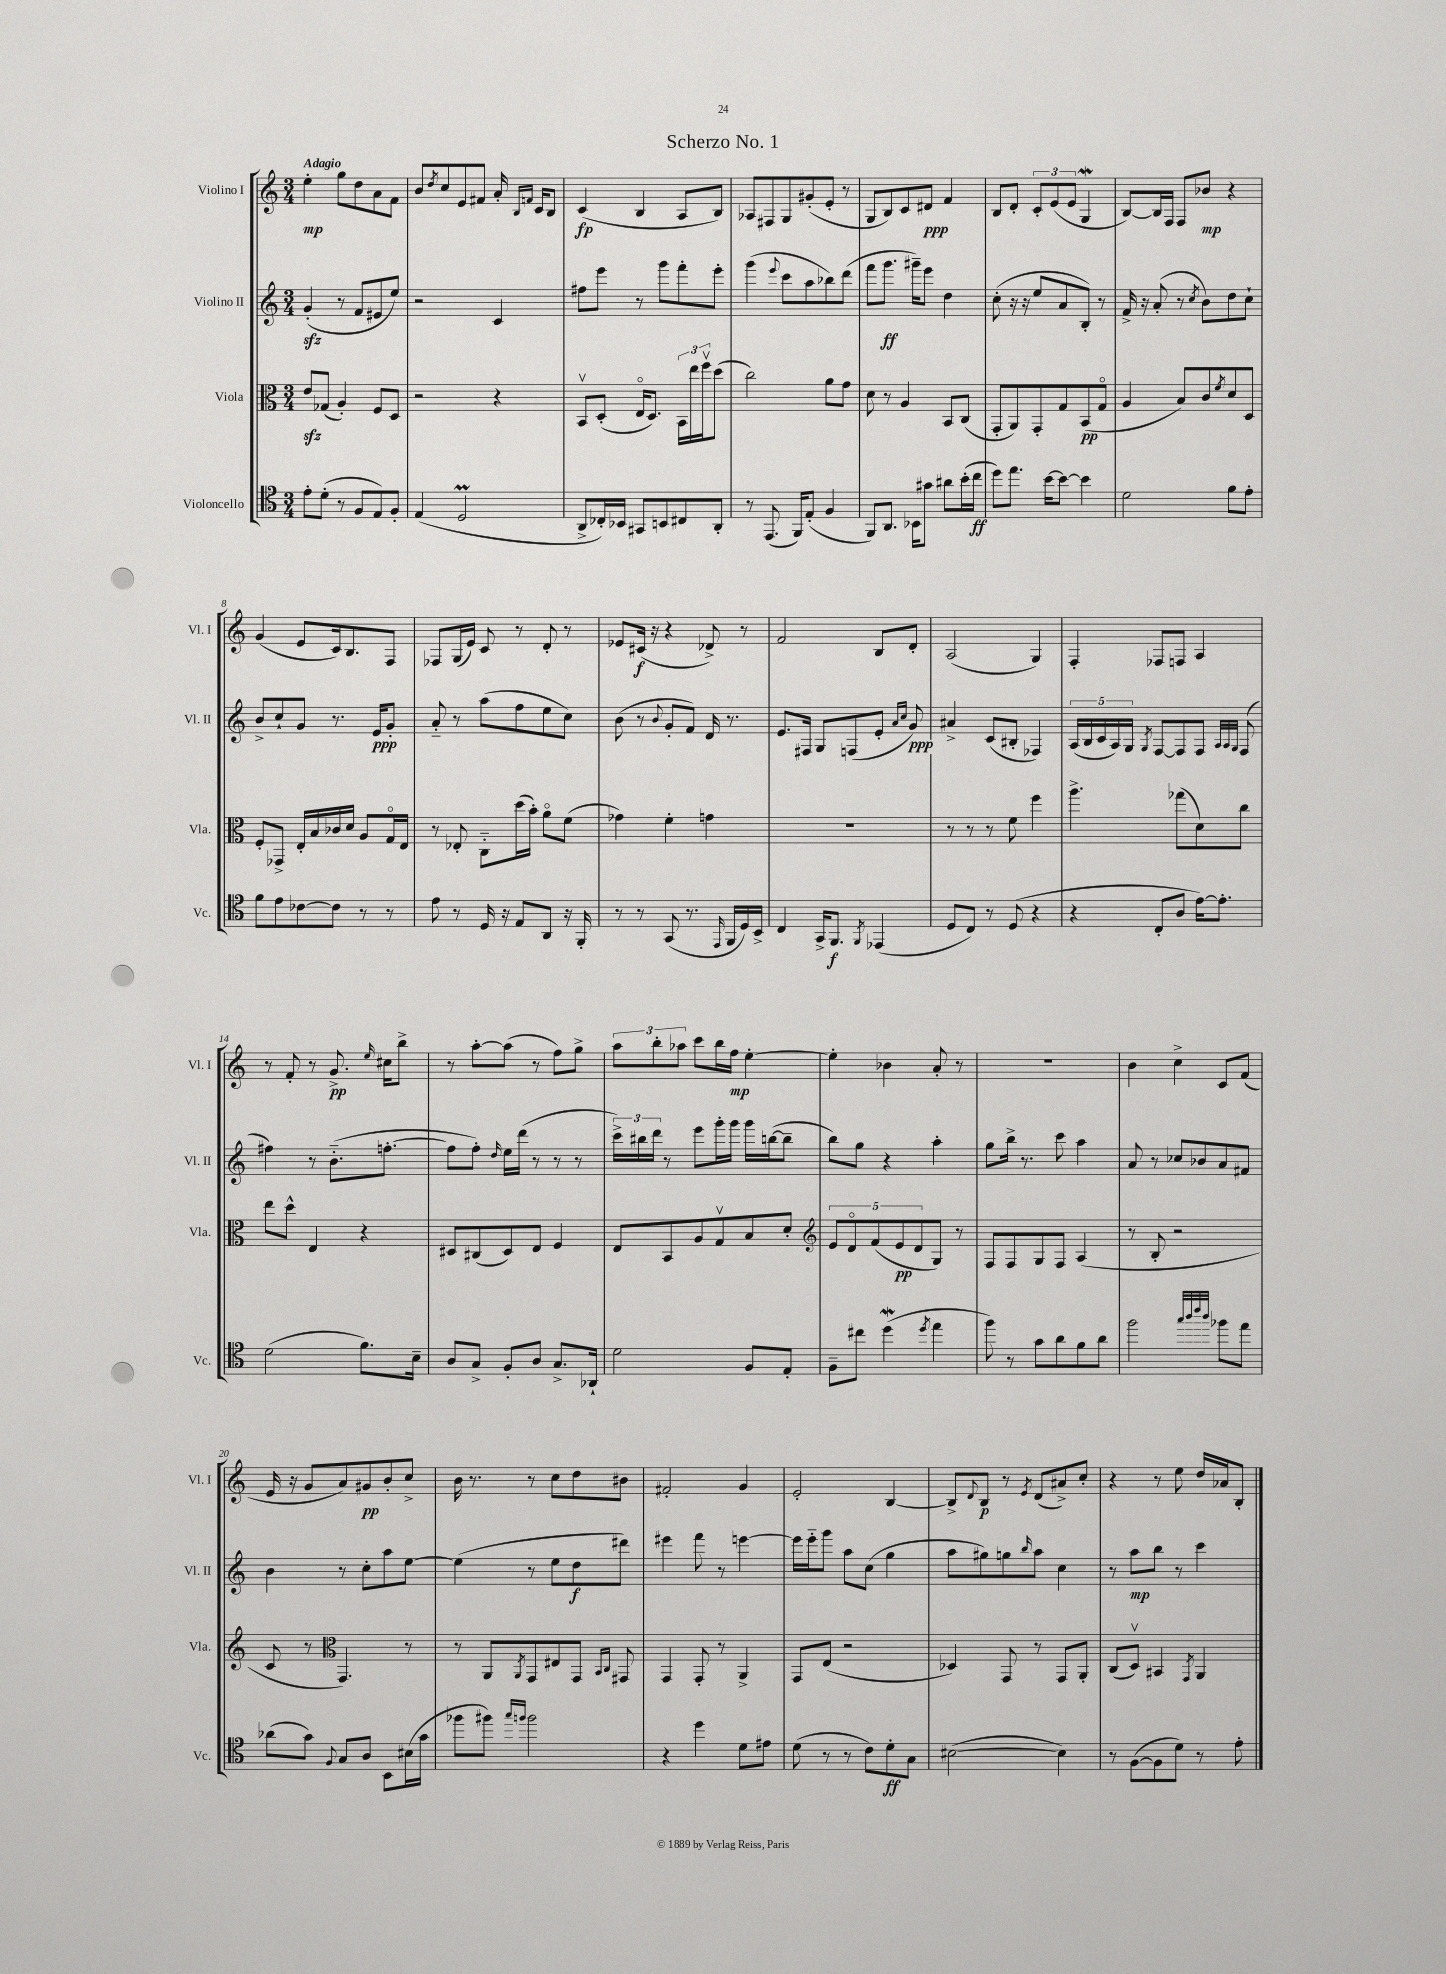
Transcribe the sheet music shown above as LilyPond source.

\header { title = "Scherzo No. 1" }
<<
\new StaffGroup <<
\new Staff = "s0" \with { instrumentName = "Violino I" shortInstrumentName = "Vl. I" } {
    \clef treble \key c \major \numericTimeSignature \time 3/4 \tempo "Adagio"
    e''4-.\mp g''8 d''8 a'8 f'8 |
    b'8 \acciaccatura { d''8 } c''8 e'8 fis'8 a'16-. \grace { b16 f'16 } c'16 b8 |
    c'4\fp( b4 a8 b8) |
    aes8 fis8 g8 gis'8-.( e'8-. r8 |
    g8 b8) c'8 dis'8\ppp f'4 |
    b8 d'8-. \tuplet 3/2 { c'8-. e'8( e'8 } g4\mordent |
    b8~) b16 f16 f8 bes'8\mp r4 |
    g'4( e'8 c'16) b8. f8 |
    fes8 g16( e'16) c'8 r8 d'8-. r8 |
    ees'8 cis'16\f( r16 r4 des'8->) r8 |
    f'2 b8 d'8-. |
    a2( g4) |
    f4-. fes8 f8 a4 |
    r8 f'8-. r8 g'8.->\pp \grace { e''16 } cis''16 b''8-> |
    r8 a''8~-. a''8( r8 f''8) g''8-> |
    \tuplet 3/2 { a''8 b''8-. aes''8 } c'''8 b''16 f''16\mp e''4~-. |
    e''4-. bes'4 a'8-. r8 |
    R2. |
    b'4 c''4-> c'8 f'8( |
    e'16 r16 g'8 a'8) gis'8\pp b'8-. c''8-> |
    b'16 r8. r8 c''8 d''8 bis'8 |
    fis'2-. g'4 |
    e'2-. b4~ |
    b8-> \appoggiatura { d'8 } b8\p r8 \acciaccatura { e'8 } d'8( ais'8->) c''8-. |
    r4 r8 e''8 d''16 aes'16 b8-. \bar "|." |
}
\new Staff = "s1" \with { instrumentName = "Violino II" shortInstrumentName = "Vl. II" } {
    \clef treble \key c \major \numericTimeSignature \time 3/4
    g'4-.\sfz( r8 f'8 eis'8 e''8) |
    r2 c'4 |
    fis''8 e'''8 r8 g'''8 f'''8-. e'''8-. |
    g'''4( \appoggiatura { e'''8 } c'''8 a''8 bes''8) d'''8( |
    f'''8 g'''8.\ff gis'''16--) e'''8 d''4 |
    c''8-.( r16 r16 e''8 a'8 b8-.) r8 |
    f'16-> r16 a'8-.( r8 \acciaccatura { c''8 } b'8) d''8 c''8-! |
    b'8-> c''8-! g'8 r8. e'16\ppp g'8-. |
    a'8-_ r8 a''8( f''8 e''8 c''8) |
    b'8( r8 \appoggiatura { b'8 } g'8-. f'8) d'16 r8. |
    e'8. fis16 g8 f8( e'8-. \grace { a'16 c''16 } g'8\ppp) |
    ais'4-> c'8( bis8-. fes4) |
    \tuplet 5/4 { a16( b16 c'16 a16) g16 } \acciaccatura { g8 } f8~ f8 f8 \grace { a32 a32 g32 } f8( |
    fis''4) r8 b'8.-_( f''8.~-. |
    f''8 f''8-.) \grace { d''16 } e''16 d'''16( r8 r8 r8 |
    \tuplet 3/2 { c'''16->) bis''16 d'''16 } r8 e'''8 g'''16-. g'''16 g'''16 b''16~( b''8-- |
    b''8) g''8 r4 a''4-. |
    g''8 b''16-> r8. c'''8 a''4 |
    a'8 r8 ces''8 bes'8 a'8 fis'8 |
    b'4 r8 c''8-. a''8 e''8~ |
    e''4( r8 e''8 d''8\f dis'''8) |
    eis'''4 f'''8 r8 e'''4~ |
    e'''16 e'''16-_ g'''8 a''8 c''8( g''4 |
    a''8 gis''8) g''8 \grace { b''16 } a''8 c''4 |
    r8 a''8\mp b''8 r8 c'''4 \bar "|." |
}
\new Staff = "s2" \with { instrumentName = "Viola" shortInstrumentName = "Vla." } {
    \clef alto \key c \major \numericTimeSignature \time 3/4
    e'8\sfz ges8( a4-.) f8 d8 |
    r2 r4 |
    b,8\upbow d8-.( e16\flageolet d8.) \tuplet 3/2 { b,16 e''16 f''16\upbow } d''8( |
    c''2) a'8 g'8 |
    d'8 r8 a4 b,8 c8( |
    g,8-. a,8) g,8-. g8 b,8\pp( g8\flageolet |
    a4 b8) c'8 \acciaccatura { f'8 } d'8 d8 |
    f8-. ges,8-> e16-. b16 ces'16 d'16 a8 g16\flageolet e16 |
    r8 ees8-. c8-_ d''16( b'16-.) a'8\flageolet f'8( |
    ges'4) f'4-. g'4 |
    R2. |
    r8 r8 r8 f'8 f''4 |
    a''4.-> ges''8( d'8) c''8 |
    e''8 d''8-^ e4 r4 |
    dis8 cis8( dis8) e8 f4 |
    e8 b,8 a8 g8\upbow b8 d'8-. |
    \clef treble \tuplet 5/4 { e'8 d'8\flageolet f'8( e'8\pp d'8 } g8) r8 |
    f8 f8 g8 f8 a4( |
    r8 b8-. r2 |
    c'8 r8 \clef alto g,4.) r8 |
    r8 a,8 \acciaccatura { a,8 } g,8 eis8 g,8 \grace { b,16 c16 } gis,8 |
    g,4 g,8-. r8 a,4-> |
    g,8 e8( r2 |
    des4) g,8 r8 g,8 a,8-. |
    c8( d8\upbow) bis,4 \acciaccatura { g,8 } a,4 \bar "|." |
}
\new Staff = "s3" \with { instrumentName = "Violoncello" shortInstrumentName = "Vc." } {
    \clef tenor \key c \major \numericTimeSignature \time 3/4
    e'8-. d'8-.( r8 f8 e8) f8-. |
    e4( d2\prall |
    a,8-> ces16-.) bes,16 gis,8 b,8 cis8 a,8-. |
    r8 e,8.( f,16) e8-.( f4 |
    f,8) a,8. bes,16 gis'8 ais'8 b'16-.( c''16\ff |
    d''8) e''8. b'16~ b'8~ b'4 |
    d'2 f'8 e'8-. |
    f'8 e'8 ces'8~ ces'8 r8 r8 |
    e'8 r8 d16 r16 e8 a,8 r16 f,16-. |
    r8 r8 g,8( r8. \grace { e,16 } f,16 d16) b,16-> |
    c4 g,16-> f,8.\f \acciaccatura { f,8 } ees,4( |
    d8 c8) r8 d8( r4 |
    r4 c8-. a8 e'16~) e'8.-. |
    d'2( f'8.) b16-- |
    a8 g8-> f8-. a8 g8.-> aes,16-! |
    d'2 f8 e8-. |
    f8-- cis''8 d''4\mordent( \acciaccatura { d''8 } e''4 |
    f''8) r8 g'8 a'8 f'8 a'8 |
    f''2 \grace { g''32 a''32 c'''32 a''32 } fes''8 e''8 |
    aes'8( g'8) \appoggiatura { f8 } g8 a8 b,8 bis16( g'16 |
    fes''8 fis''8) \grace { g''16 f''16 } f''2 |
    r4 d''4 d'8 eis'8 |
    d'8( r8 r8 c'8) d'8-.\ff g8 |
    bis2~( bis4) |
    r8 f8~( f8 d'8) r8 e'8-. \bar "|." |
}
>>
>>
